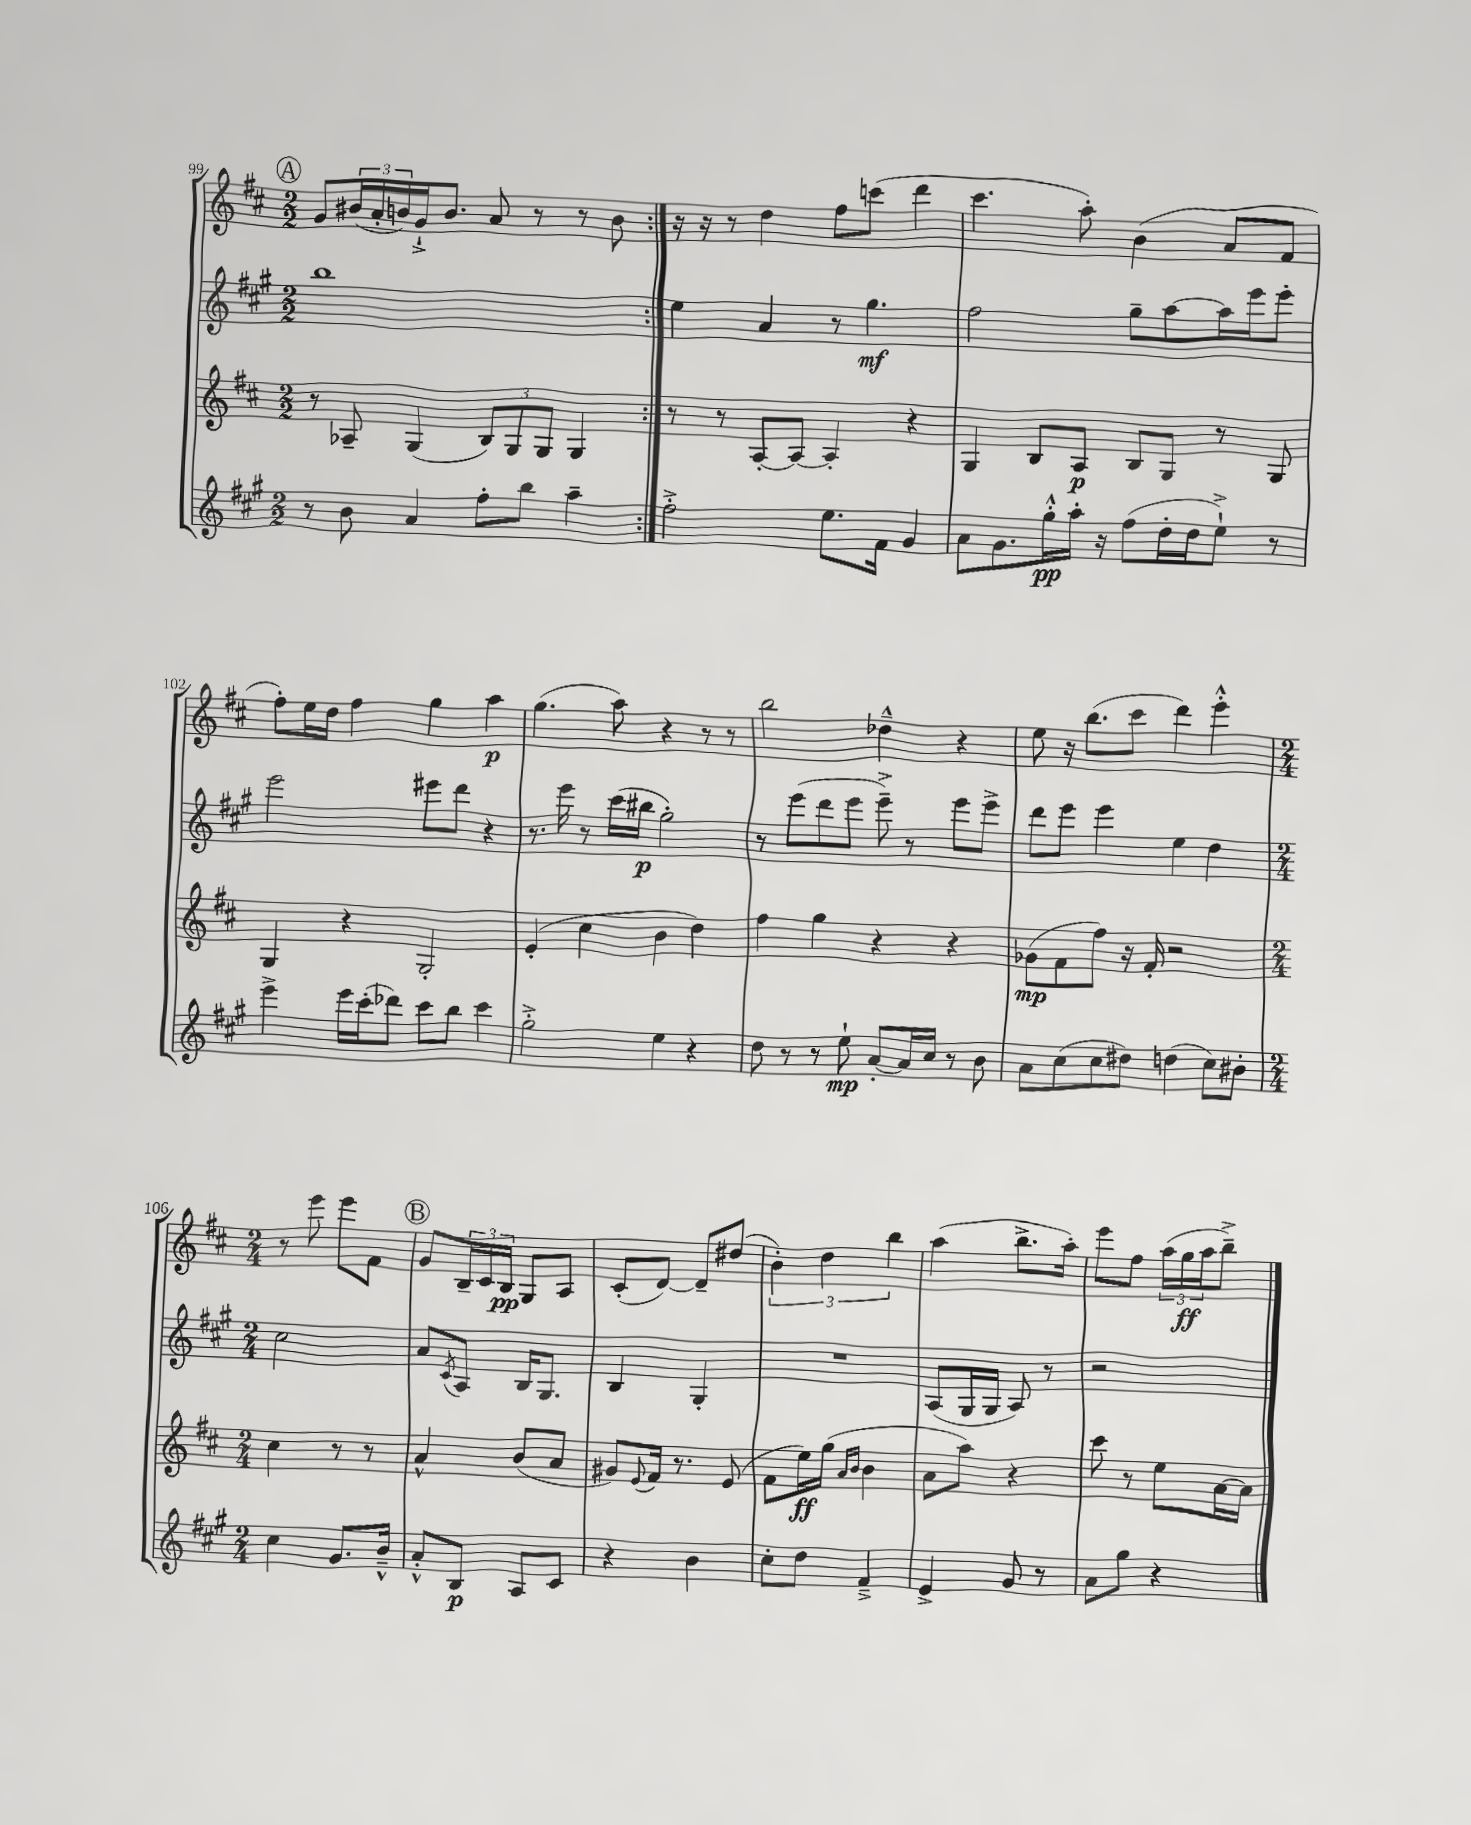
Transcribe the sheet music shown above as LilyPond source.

<<
\new StaffGroup <<
\new Staff = "s0" {
    \clef treble \key d \major \numericTimeSignature \time 2/2
    \repeat volta 2 { \mark \markup { \circle "A" } g'8 \tuplet 3/2 { bis'16( a'16-. b'16) } g'16-!-> b'8. a'8 r8 r8 b'8 | }
    r16 r16 r8 d''4 fis''8 c'''8( d'''4 |
    cis'''4. a''8-.) b'4( a'8 fis'8 |
    fis''8-.) e''16 d''16 fis''4 g''4 a''4\p |
    g''4.( a''8) r4 r8 r8 |
    b''2 des''4---^ r4 |
    e''8 r16 b''8.( cis'''8 d'''4) e'''4-.-^ |
    \numericTimeSignature \time 2/4 r8 e'''8 e'''8 fis'8 |
    \mark \markup { \circle "B" } g'8 \tuplet 3/2 { b16-- cis'16 b16\pp } g8 a8 |
    cis'8-.( d'8~) d'8-- dis''8( |
    \tuplet 3/2 { b'4-.) d''4 b''4 } |
    a''4( b''8.-> a''16-.) |
    e'''8 fis''8 \tuplet 3/2 { a''16( g''16\ff a''16 } b''8--->) \bar "|." |
}
\new Staff = "s1" {
    \clef treble \key a \major \numericTimeSignature \time 2/2
    \repeat volta 2 { \mark \markup { \circle "A" } b''1 | }
    e''4 a'4 r8 gis''4.\mf |
    fis''2 gis''8-- a''8~ a''16 e'''16 e'''8-. |
    e'''2 eis'''8 d'''8 r4 |
    r8. e'''16 r8 cis'''16( bis''16\p gis''2-.) |
    r8 e'''8( d'''8 e'''8 e'''8--->) r8 e'''8 e'''8-> |
    d'''8 e'''8 e'''4 e''4 d''4 |
    \numericTimeSignature \time 2/4 cis''2 |
    \mark \markup { \circle "B" } a'8 \acciaccatura { cis'8 } a8 b16 gis8. |
    b4 gis4-. |
    R2 |
    a8( gis16 gis16 a8) r8 |
    r2 \bar "|." |
}
\new Staff = "s2" {
    \clef treble \key d \major \numericTimeSignature \time 2/2
    \repeat volta 2 { \mark \markup { \circle "A" } r8 aes8-- g4( \tuplet 3/2 { b8) g8 g8 } g4 | }
    r8 r8 a8~-. a8~ a4-. r4 |
    g4 b8 a8\p b8 g8 r8 g8 |
    g4 r4 g2-. |
    e'4-.( cis''4 b'4 d''4) |
    fis''4 g''4 r4 r4 |
    ges'8\mp( fis'8 fis''8) r16 fis'16-. r2 |
    \numericTimeSignature \time 2/4 cis''4 r8 r8 |
    \mark \markup { \circle "B" } a'4-^ b'8( a'8 |
    gis'8) \appoggiatura { e'8 } fis'16 r8. e'8( |
    fis'8 e''16\ff) g''16( \grace { a'16 b'16 } b'4 |
    a'8 a''8) r4 |
    cis'''8 r8 e''8 a'16~ a'16 \bar "|." |
}
\new Staff = "s3" {
    \clef treble \key a \major \numericTimeSignature \time 2/2
    \repeat volta 2 { \mark \markup { \circle "A" } r8 b'8 a'4 fis''8-. b''8 a''4-- | }
    fis''2-.-> e''8. fis'16 gis'4 |
    a'8 gis'8. gis''16-.-^\pp a''16-. r16 fis''8( d''16-. d''16 e''8-!->) r8 |
    e'''4-> e'''16 cis'''16-.( des'''8) cis'''8 b''8 cis'''4 |
    gis''2-.-> e''4 r4 |
    d''8 r8 r8 e''8-!\mp a'8~-. a'16 cis''16 r8 b'8 |
    a'8 cis''8( cis''8 dis''8) d''4( cis''8) bis'8-. |
    \numericTimeSignature \time 2/4 cis''4 gis'8. b'16---^ |
    \mark \markup { \circle "B" } a'8-.-^ b8\p a8 cis'8 |
    r4 b'4 |
    cis''8-. d''8 fis'4---> |
    e'4-> gis'8 r8 |
    a'8 gis''8 r4 \bar "|." |
}
>>
>>
\layout { \context { \Score currentBarNumber = #99 } }
